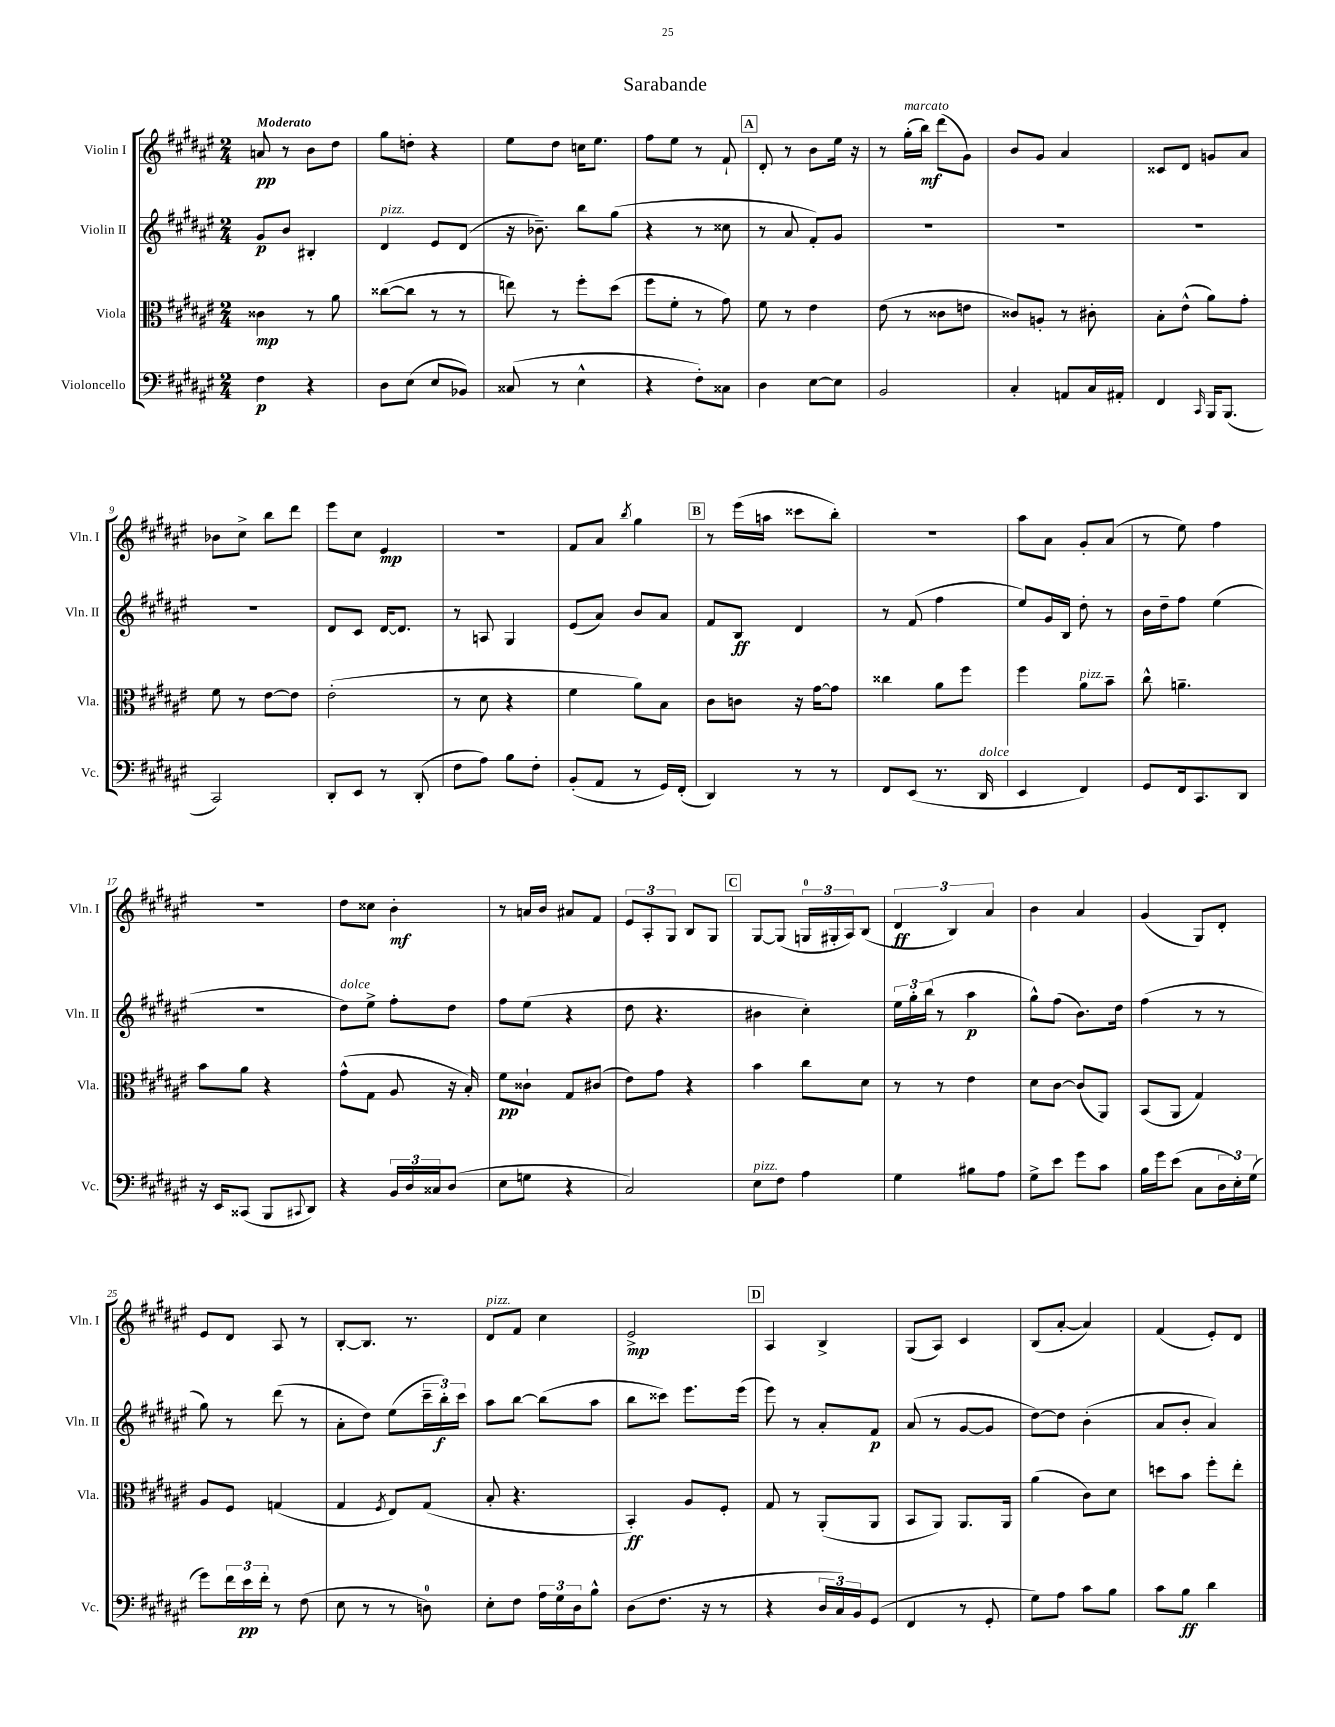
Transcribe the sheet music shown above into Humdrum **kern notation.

**kern	**kern	**kern	**kern
*staff4	*staff3	*staff2	*staff1
*clefF4	*clefC3	*clefG2	*clefG2
*k[f#c#g#d#a#e#]	*k[f#c#g#d#a#e#]	*k[f#c#g#d#a#e#]	*k[f#c#g#d#a#e#]
*M2/4	*M2/4	*M2/4	*M2/4
4F#	4c##	8g#	8a
.	.	8b	8r
4r	8r	4B#'	8b
.	8a#	.	8dd#
=	=	=	=
8D#	([8cc##	4d#	8gg#
(8E#	8cc##]	.	8dd'
8E#	8r	8e#	4r
8BB-)	8r	(8d#	.
=	=	=	=
(8C##	8ee)	16r	8ee#
.	.	8.b-~)	.
8r	8r	.	8dd#
4E#^^	8ff#'	8bb	16cc
.	.	.	8.ee#
.	(8dd#	(8gg#	.
=	=	=	=
4r	8ff#	4r	8ff#
.	8f#'	.	8ee#
8F#')	8r	8r	8r
8C##	8g#)	8cc##	8f#`
=	=	=	=
4D#	8f#	8r	8d#'
.	8r	8a#	8r
[8E#	4e#	8f#')	8b
8E#]	.	8g#	16ee#
.	.	.	16r
=	=	=	=
2BB	(8e#	2r	8r
.	8r	.	(16gg#'
.	.	.	16bb)
.	8c##	.	(8ddd#
.	8e	.	8g#)
=	=	=	=
4C#'	8c##)	2r	8b
.	8A'	.	8g#
8AA	8r	.	4a#
16C#	8c#'	.	.
16AA#'	.	.	.
=	=	=	=
4FF#	8B'	2r	8c##
.	(8e#^^	.	8d#
16qqCC#	.	.	.
16BBB	8a#)	.	8g
(8.BBB	.	.	.
.	8g#'	.	8a#
=	=	=	=
2CC#)	8f#	2r	8b-
.	8r	.	8cc#^
.	[8e#	.	8bb
.	8e#]	.	8ddd#
=	=	=	=
8DD#'	(2e#'	8d#	8eee#
8EE#	.	8c#	8cc#
8r	.	[16d#	4e#
.	.	8.d#]	.
(8DD#'	.	.	.
=	=	=	=
8F#	8r	8r	2r
8A#)	8d#	8A	.
8B	4r	4G#	.
8F#'	.	.	.
=	=	=	=
(8BB'	4f#	(8e#	8f#
8AA#	.	8a#)	8a#
.	.	.	8qbb
8r	8a#)	8b	4gg#
16GG#)	8B	8a#	.
(16FF#'	.	.	.
=	=	=	=
4DD#)	8c#	8f#	8r
.	8c	8B	(16eee#
.	.	.	16aa
8r	16r	4d#	8ccc##
.	[16g#	.	.
8r	8g#]	.	8bb')
=	=	=	=
8FF#	4cc##	8r	2r
(8EE#	.	(8f#	.
8.r	8a#	4ff#	.
.	8ff#	.	.
16DD#	.	.	.
=	=	=	=
4EE#	4ff#	8ee#)	8aa#
.	.	16g#	8a#
.	.	16B	.
4FF#)	8a#	8dd#'	8g#'
.	8b~	8r	(8a#
=	=	=	=
8GG#	8cc#^^	16b	8r
.	.	16dd#~	.
16FF#	4.a~	8ff#	8ee#)
8.CC#	.	.	.
.	.	(4ee#	4ff#
8DD#	.	.	.
=	=	=	=
16r	8b	2r	2r
16EE#	.	.	.
(8CC##	8a#	.	.
8BBB	4r	.	.
8qqCC#	.	.	.
8DD#)	.	.	.
=	=	=	=
4r	(8g#^^	8dd#)	8dd#
.	8G#	8ee#^	8cc##
24BB	8A#	8ff#'	4b'
24D#	.	.	.
24C##	.	.	.
(8D#	16r	8dd#	.
.	16B')	.	.
=	=	=	=
8E#	8f#	8ff#	8r
8G	8c##`	(8ee#	16a
.	.	.	16b
4r	8G#	4r	8a#
.	(8c#	.	8f#
=	=	=	=
2C#)	8e#)	8dd#	12e#
.	.	.	12A#'
.	8g#	4.r	.
.	.	.	12G#
.	4r	.	8B
.	.	.	8G#
=	=	=	=
8E#	4b	4b#	[8G#
8F#	.	.	(8G#]
4A#	8cc#	4cc#')	24G
.	.	.	24G#'
.	.	.	24A#)
.	8d#	.	(8B
=	=	=	=
4G#	8r	24ee#	6d#
.	.	24gg#'	.
.	.	(24bb	.
.	8r	8r	.
.	.	.	6B)
8B#	4e#	4aa#	.
.	.	.	6a#
8A#	.	.	.
=	=	=	=
8G#^	8d#	8gg#^^)	4b
8e#	[8c#	(8ff#	.
8g#	(8c#]	8.b)	4a#
8c#	8AA#)	.	.
.	.	16dd#	.
=	=	=	=
16B	(8BB	(4ff#	(4g#
16g#	.	.	.
(8e#	8AA#	.	.
8C#	4G#)	8r	8G#)
24D#	.	8r	8d#'
24E#')	.	.	.
(24G#	.	.	.
=	=	=	=
8g#)	8A#	8gg#)	8e#
24f#	8F#	8r	8d#
24e#	.	.	.
24f#'	.	.	.
8r	(4G	(8ddd#	8A#
(8F#	.	8r	8r
=	=	=	=
8E#	4G#	8a#'	[8B'
8r	.	8dd#)	8.B]
.	8qF#	.	.
8r	8E#)	(8ee#	.
.	.	.	8.r
8D)	(8G#	24ccc#~	.
.	.	24bb')	.
.	.	24ccc#	.
=	=	=	=
8E#'	8B'	8aa#	8d#
8F#	4.r	[8bb	8f#
24A#	.	(8bb]	4cc#
24G#	.	.	.
24D#	.	.	.
8B^^	.	8aa#	.
=	=	=	=
(8D#	4BB')	8bb	2e#^
8.F#	.	8ccc##)	.
.	8A#	8.eee#	.
16r	.	.	.
8r	8F#'	.	.
.	.	(16eee#	.
=	=	=	=
4r	8G#	8eee#)	4A#
.	8r	8r	.
24D#	(8AA#'	8a#'	4B^
24C#)	.	.	.
24BB	.	.	.
(8GG#	8AA#	8f#	.
=	=	=	=
4FF#	8BB	(8a#	(8G#
.	8AA#)	8r	8A#)
8r	8.AA#	[8g#	4c#
8GG#'	.	8g#]	.
.	16AA#	.	.
=	=	=	=
8G#)	(4a#	[8dd#)	(8B
8A#	.	8dd#]	[8a#'
8c#	8c#)	(4b'	4a#])
8B	8d#	.	.
=	=	=	=
8c#	8dd	8a#	(4f#
8B	8b	8b'	.
4d#	8ff#'	4a#)	8e#')
.	8ee#'	.	8d#
==	==	==	==
*-	*-	*-	*-
